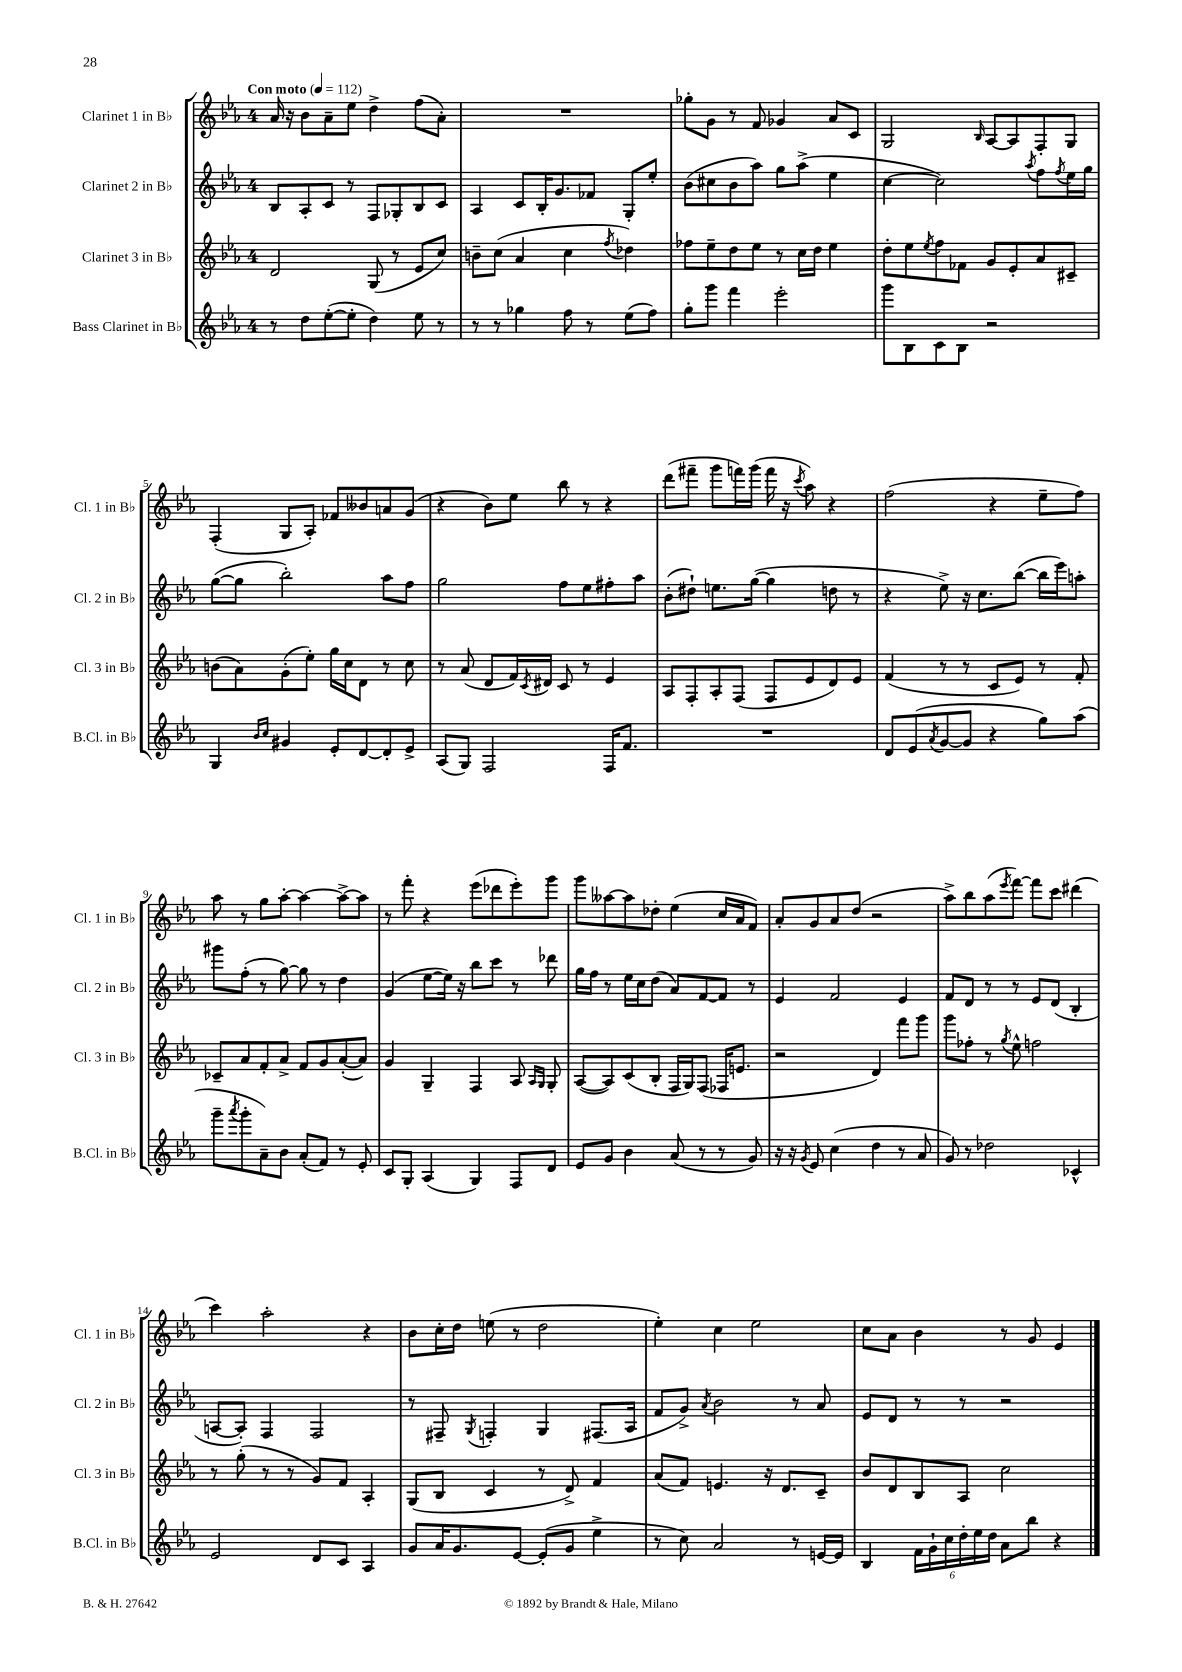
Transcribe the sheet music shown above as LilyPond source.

<<
\new StaffGroup <<
\new Staff = "s0" \with { instrumentName = "Clarinet 1 in Bb" shortInstrumentName = "Cl. 1 in Bb" } {
    \clef treble \key ees \major \once \override Staff.TimeSignature.style = #'single-digit \time 4/4 \tempo "Con moto" 4 = 112
    aes'16 r16 bes'8 aes'8-- ees''8 d''4-> f''8( aes'8-.) |
    R1 |
    ges''8-. g'8 r8 f'8 ges'4 aes'8 c'8 |
    g2 \grace { bes16 } aes8~ aes8 f8-. g8 |
    f4-.( g8 aes8-.) fes'8 beses'8 a'8 g'8( |
    r4 bes'8) ees''8 bes''8 r8 r4 |
    d'''8( fis'''8-- g'''8 f'''16) g'''16( f'''16 r16 \acciaccatura { c'''8 } aes''8) r4 |
    f''2( r4 ees''8-- f''8) |
    aes''8 r8 g''8 aes''8~-. aes''4~ aes''8~-> aes''8 |
    r8 f'''8-. r4 ees'''8( des'''8 ees'''8-.) g'''8 |
    g'''8 aeses''8~ aeses''8 des''8-. ees''4( c''16 aes'16 f'8) |
    aes'8-. g'8 aes'8 d''8( r2 |
    aes''8->) bes''8 aes''8( \acciaccatura { ees'''8 } f'''8~) f'''8 c'''8 dis'''4( |
    c'''4) aes''2-. r4 |
    bes'8 c''16-. d''16 e''8( r8 d''2 |
    ees''4-.) c''4 ees''2 |
    c''8 aes'8 bes'4 r8 g'8 ees'4 \bar "|." |
}
\new Staff = "s1" \with { instrumentName = "Clarinet 2 in Bb" shortInstrumentName = "Cl. 2 in Bb" } {
    \clef treble \key ees \major \once \override Staff.TimeSignature.style = #'single-digit \time 4/4
    bes8 aes8-. c'8 r8 f8 ges8-. bes8 c'8 |
    aes4 c'8 bes16-. g'8. fes'8 g8-. ees''8-. |
    bes'8( cis''8 bes'8 aes''8) g''8 aes''8->( ees''4 |
    c''4~ c''2) \acciaccatura { aes''8 } f''8 \acciaccatura { f''8 } ees''16 g''16 |
    g''8~( g''8 bes''2-.) aes''8 f''8 |
    g''2 f''8 ees''8 fis''8-. aes''8 |
    bes'8-.( dis''8-!) e''8. g''16~( g''4 d''8 r8 |
    r4 ees''8->) r16 c''8. bes''8~( bes''16 ees'''16) a''8-. |
    gis'''8 f''8-.( r8 g''8~) g''8 r8 d''4 |
    g'4( ees''8~ ees''16) r16 bes''8 c'''8 r8 des'''8 |
    g''16 f''16 r8 ees''16 c''16 d''8( aes'8) f'8~ f'8 r8 |
    ees'4 f'2 ees'4 |
    f'8 d'8 r8 r8 ees'8 d'8( bes4-. |
    a8~ a8-.) f4 f2 |
    r8 fis8-- \acciaccatura { g8 } f4-. g4 fis8.( aes16 |
    f'8 g'8->) \acciaccatura { aes'8 } bes'2 r8 aes'8 |
    ees'8 d'8 r8 r8 r2 \bar "|." |
}
\new Staff = "s2" \with { instrumentName = "Clarinet 3 in Bb" shortInstrumentName = "Cl. 3 in Bb" } {
    \clef treble \key ees \major \once \override Staff.TimeSignature.style = #'single-digit \time 4/4
    d'2 g8( r8 ees'8 c''8) |
    b'8-- c''8( aes'4 c''4 \acciaccatura { f''8 } des''4) |
    fes''8 ees''8-- d''8 ees''8 r8 c''16 d''16 ees''4 |
    d''8-. ees''8 \acciaccatura { ees''8 } f''8 fes'8 g'8 ees'8-. aes'8 cis'8-- |
    b'8( aes'8) g'8-.( ees''8-.) g''16 c''16 d'8 r8 c''8 |
    r8 aes'8( d'8 f'16) \acciaccatura { c'8 } dis'16 c'8 r8 ees'4 |
    aes8 f8-. aes8-. f8( f8 ees'8 d'8) ees'8 |
    f'4( r8 r8 c'8 ees'8) r8 f'8-. |
    ces'8-- aes'8 f'8-. aes'8-> f'8 g'8 aes'8~-.( aes'8) |
    g'4 g4-- f4 aes8 \grace { aes16 g16 } g8-. |
    aes8~( aes8) c'8( bes8-. f16 g16) f8( fes16 e'8. |
    r2 d'4) f'''8 g'''8 |
    g'''8 fes''8-. r8 \acciaccatura { g''8 } ees''8-^ f''2 |
    r8 g''8-.( r8 r8 g'8) f'8 aes4-. |
    g8( bes8 c'4 r8 d'8->) f'4 |
    aes'8( f'8) e'4. r16 d'8. c'8-- |
    bes'8 d'8 bes8 aes8 c''2 \bar "|." |
}
\new Staff = "s3" \with { instrumentName = "Bass Clarinet in Bb" shortInstrumentName = "B.Cl. in Bb" } {
    \clef treble \key ees \major \once \override Staff.TimeSignature.style = #'single-digit \time 4/4
    r8 d''8 ees''8~-.( ees''8-. d''4) ees''8 r8 |
    r8 r8 ges''4 f''8 r8 ees''8( f''8) |
    g''8-. g'''8 f'''4 ees'''2-. |
    g'''8 bes8 c'8 bes8 r2 |
    g4 \grace { bes'16 c''16 } gis'4 ees'8-. d'8~ d'8-. ees'8-> |
    aes8( g8) f2 f16 f'8. |
    R1 |
    d'8 ees'8( \acciaccatura { aes'8 } g'8~ g'8 r4 g''8) aes''8( |
    g'''8-- \acciaccatura { aes'''8 } g'''8-. aes'8--) bes'8 aes'8-.( f'8) r8 ees'8-. |
    c'8 g8-. aes4( g4) f8 d'8 |
    ees'8 g'8 bes'4 aes'8( r8 r8 g'8) |
    r16 r16 \acciaccatura { g'8 } ees'8 c''4( d''4 r8 aes'8 |
    g'8) r8 des''2 ces'4-^ |
    ees'2 d'8 c'8 aes4 |
    g'8 aes'16 g'8. ees'8~ ees'8-.( g'8 ees''4-> |
    r8 c''8) aes'2 r8 e'16~ e'16 |
    bes4 \tuplet 6/4 { f'16 g'16-! c''16 d''16-. ees''16 d''16 } aes'8 bes''8 r4 \bar "|." |
}
>>
>>
